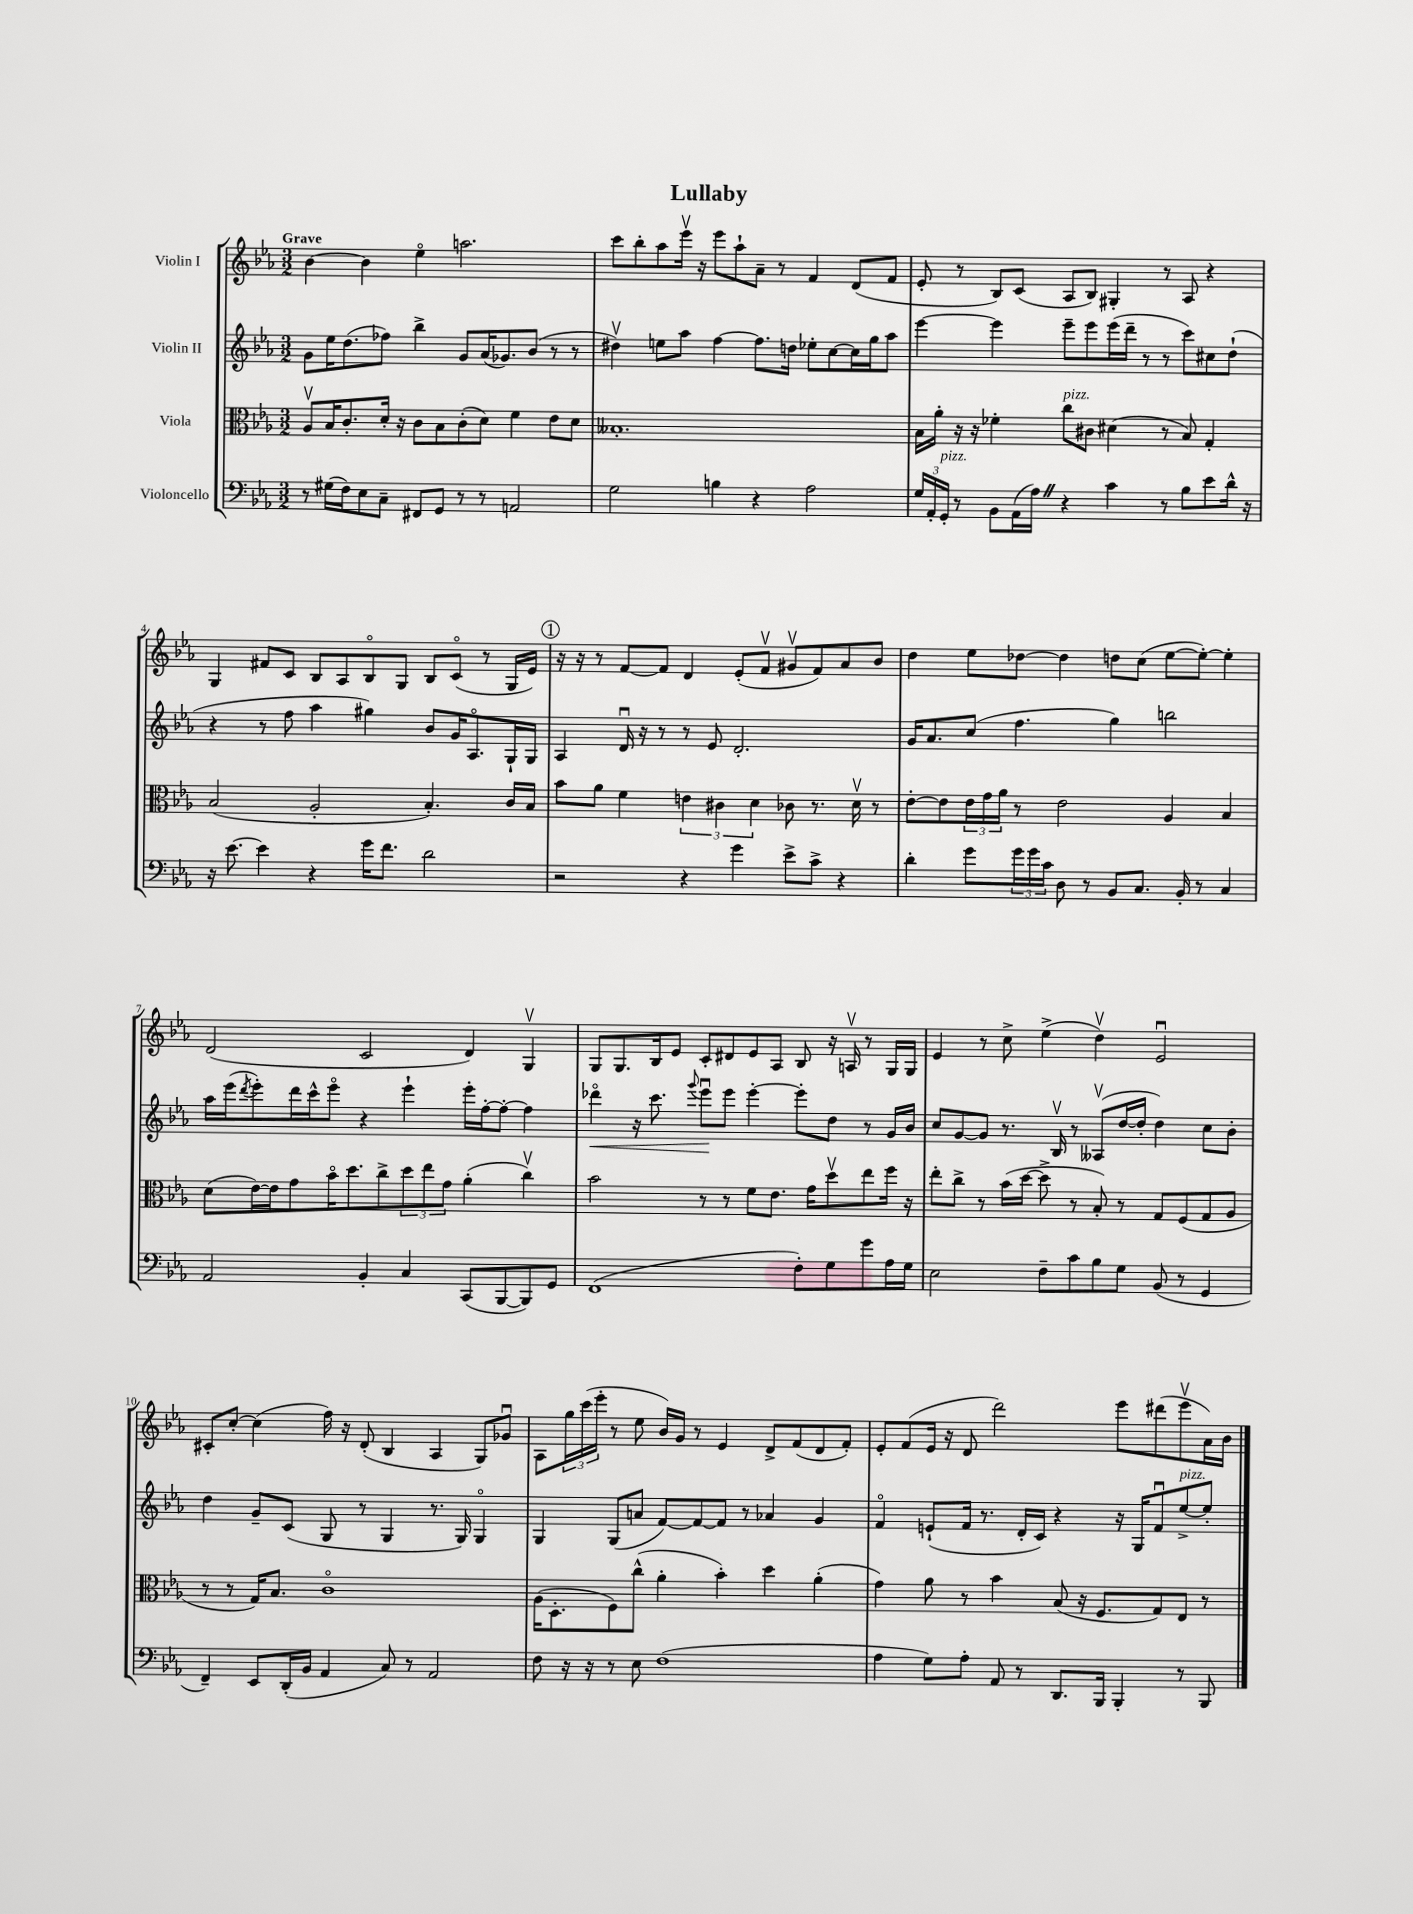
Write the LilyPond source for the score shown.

\header { title = "Lullaby" }
<<
\new StaffGroup <<
\new Staff = "s0" \with { instrumentName = "Violin I" } {
    \clef treble \key ees \major \numericTimeSignature \time 3/2 \tempo "Grave"
    bes'4~ bes'4 ees''4\flageolet a''2. |
    c'''8 bes''8-. aes''8 ees'''16\upbow r16 ees'''8 aes''8-! aes'8-- r8 f'4 d'8( f'8 |
    ees'8-. r8 bes8) c'8( aes8 bes8) gis4-. r8 aes8 r4 |
    g4 fis'8 c'8 bes8 aes8 bes8\flageolet g8 bes8 c'8\flageolet( r8 g16 ees'16) |
    \mark \markup { \circle "1" } r16 r16 r8 f'8~ f'8 d'4 ees'8-.( f'8\upbow gis'8\upbow f'8) aes'8 bes'8 |
    d''4 ees''8 des''8~ des''4 d''8 c''8( ees''8~ ees''8~-.) ees''4-. |
    d'2( c'2 d'4) g4\upbow |
    g8 g8. bes16 ees'8 c'8-. dis'8 ees'8 aes8 bes8 r16 a16\upbow r8 g16 g16 |
    ees'4 r8 c''8-> ees''4->( d''4\upbow) ees'2\downbow |
    cis'8-. c''8~-. c''4( f''16) r16 d'8-.( bes4 aes4 g8) ges'8\downbow |
    aes8 \tuplet 3/2 { g''16 c'''16( ees'''16-. } r8 ees''8 bes'16) g'16 r8 ees'4 d'8-> f'8( d'8 f'8-.) |
    ees'8-. f'8( ees'16 r16 d'8 d'''2) ees'''8 dis'''8( ees'''8\upbow aes'16) bes'16 \bar "|." |
}
\new Staff = "s1" \with { instrumentName = "Violin II" } {
    \clef treble \key ees \major \numericTimeSignature \time 3/2
    g'8 ees''16 d''8.( fes''8) bes''4-> g'8 aes'16( ges'8.) bes'8( r8 r8 |
    dis''4\upbow) e''8 aes''8 f''4~ f''8. d''16 ees''8-. c''8~ c''16 g''16 aes''8 |
    ees'''4~ ees'''4 ees'''8-- ees'''8 ees'''16( d'''16-- r8 r8 c'''8) cis''8 d''8-!( |
    r4 r8 f''8 aes''4 gis''4) bes'8 g'16 aes8.\flageolet g16-! g16 |
    \mark \markup { \circle "1" } aes4 d'16\downbow r16 r8 r8 ees'8 d'2.-. |
    g'16 aes'8. c''8( f''4. g''4) b''2 |
    aes''16 ees'''16( \acciaccatura { d'''8 } ees'''8-.) d'''16 c'''16-^ ees'''8\flageolet r4 ees'''4-! ees'''16-. f''16~-. f''8~-. f''4 |
    des'''4\flageolet\< r16 c'''8. \appoggiatura { g'''8 } ees'''8\downbow\! ees'''8 ees'''4~-. ees'''8-. d''8 r8 g'16 bes'16 |
    c''8 g'8~ g'8 r8. bes16\upbow r8 aeses8\upbow( d''16~ d''16-. d''4) c''8 bes'8-. |
    d''4 g'8-- c'8( g8 r8 g4 r8. g16) g4\flageolet |
    g4 g8( a'8 f'8~) f'8~ f'8 r8 aes'4 g'4 |
    f'4\flageolet e'8-!( f'16 r8. d'16-. c'16) r4 r16 g16 f'8\downbow ees''8~->^\markup { \italic "pizz." } ees''8-. \bar "|." |
}
\new Staff = "s2" \with { instrumentName = "Viola" } {
    \clef alto \key ees \major \numericTimeSignature \time 3/2
    aes8\upbow bes16 c'8.-. d'16-. r16 c'8 bes8 c'8-.( d'8) f'4 ees'8 d'8 |
    beses1.-. |
    bes16 aes'16-. r16 r16 fes'4-. c''8^\markup { \italic "pizz." } cis'8 dis'4( r8 bes8) g4-. |
    bes2( aes2-. bes4.-.) c'16 bes16 |
    \mark \markup { \circle "1" } bes'8 aes'8 f'4 \tuplet 3/2 { e'4 cis'4 d'4 } ces'8 r8. d'16\upbow r8 |
    ees'8~-. ees'8 \tuplet 3/2 { ees'16 g'16 aes'16 } r8 ees'2 aes4 bes4 |
    d'8( ees'16~) ees'16 g'8 bes'16\flageolet d''8. c''8-> \tuplet 3/2 { d''8 ees''8 g'8 } aes'4-.( c''4\upbow) |
    bes'2 r8 r8 f'8 ees'8. g'16 d''8\upbow ees''8 f''16 r16 |
    ees''8-. c''8-> r8 bes'16( d''16~ d''8-> r8 bes8-.) r8 g8 f8( g8 aes8 |
    r8 r8 g16) bes8. c'1\flageolet |
    aes16( d8.-. f8) c''8-^( aes'4-. bes'4-.) d''4 aes'4-.( |
    g'4) aes'8 r8 bes'4 bes8( r16 f8. g8) ees8 r8 \bar "|." |
}
\new Staff = "s3" \with { instrumentName = "Violoncello" } {
    \clef bass \key ees \major \numericTimeSignature \time 3/2
    r8 gis16( f16) ees8 c8-- fis,8 g,8 r8 r8 a,2 |
    g2 b4 r4 aes2 |
    \tuplet 3/2 { g16 aes,16-. g,16-.^\markup { \italic "pizz." } } r8 bes,8 aes,16( aes16) \once \override BreathingSign.text = \markup { \musicglyph "scripts.caesura.straight" } \breathe r4 c'4 r8 bes8 ees'8 d'16-^ r16 |
    r16 ees'8.~ ees'4 r4 g'16 f'8. d'2 |
    \mark \markup { \circle "1" } r2 r4 g'4 ees'8-> c'8-> r4 |
    d'4-. g'8 \tuplet 3/2 { g'16 g'16 c'16 } d8 r8 bes,8 c8. bes,16-. r8 c4 |
    aes,2 bes,4-. c4 c,8( bes,,8~ bes,,8) g,8 |
    f,1( f8-.) g8 g'8 aes16 g16 |
    ees2 f8-- c'8 bes8 g8 bes,8( r8 g,4 |
    f,4--) ees,8 d,16-.( bes,16 aes,4 c8) r8 aes,2 |
    f8 r16 r16 r8 ees8 f1( |
    aes4 g8) aes8-. aes,8 r8 d,8. bes,,16 bes,,4-. r8 bes,,8 \bar "|." |
}
>>
>>
